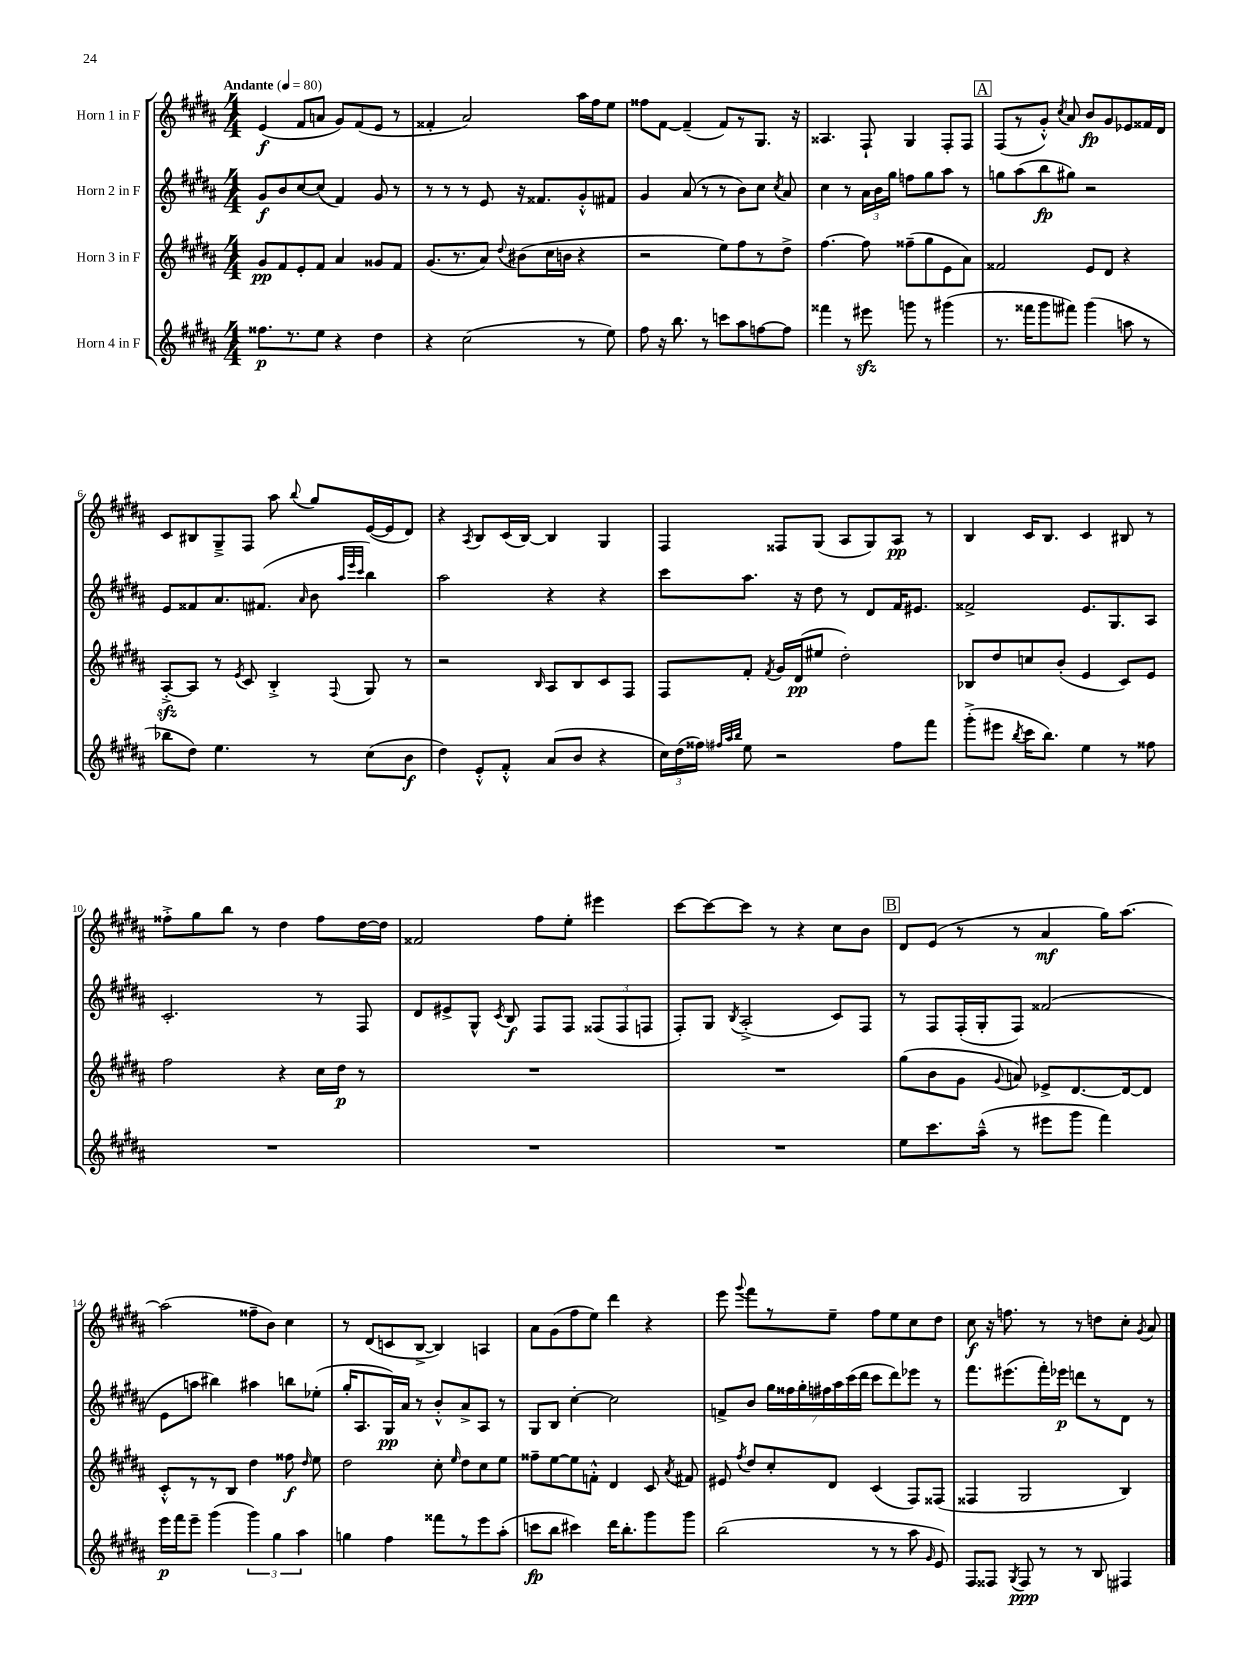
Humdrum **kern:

**kern	**kern	**kern	**kern
*staff4	*staff3	*staff2	*staff1
*clefG2	*clefG2	*clefG2	*clefG2
*k[f#c#g#d#a#]	*k[f#c#g#d#a#]	*k[f#c#g#d#a#]	*k[f#c#g#d#a#]
*M4/4	*M4/4	*M4/4	*M4/4
*MM80	*MM80	*MM80	*MM80
8.ff##	8g#	8g#	(4e
.	8f#	8b	.
8.r	.	.	.
.	8e'	[8cc#	8f#
8ee	8f#	(8cc#]	8a
4r	4a#	4f#)	8g#)
.	.	.	(8f#
4dd#	8g##	8g#	8e
.	8f#	8r	8r
=	=	=	=
4r	(8.g#	8r	4f##'
.	.	8r	.
.	8.r	.	.
(2cc#	.	8r	2a#)
.	8a#)	8e	.
.	8qqdd#	.	.
.	(8b#	16r	.
.	.	8.f##	.
.	16cc#	.	.
.	16b	.	.
8r	4r	8g#'^^	16aa#
.	.	.	16ff#
8ee)	.	8f#	8ee
=	=	=	=
8ff#	2r	4g#	8ff##
16r	.	.	[8f#
8.bb	.	.	.
.	.	(8a#	(4f#~]
8r	.	8r	.
8ccc	8ee)	8r	8f#)
8aa#	8ff#	8b)	8r
[8ff	8r	8cc#	8.G#
.	.	8qcc#	.
8ff]	8dd#^	8a#	.
.	.	.	16r
=	=	=	=
4fff##	[4.ff#	4cc#	4.A##
8r	.	8r	.
8eee#	8ff#]	24a#	8F#`
.	.	24b	.
.	.	24gg#	.
8ggg	(8ff##~	8ff	4G#
8r	8gg#	8gg#	.
(4ggg#	8e	8aa#	8F#'
.	8a#)	8r	8F#
=	=	=	=
8.r	2f##	8gg	(8F#
.	.	(8aa#	8r
16fff##	.	.	.
8ggg#	.	8bb	8g#'^^)
.	.	.	8qcc#
8fff#)	.	8gg#)	8a#
(4ggg#	8e	2r	8b
.	8d#	.	8g#
8aa	4r	.	8e-
8r	.	.	16f##
.	.	.	16d#
=	=	=	=
8bb-	[8A#'^	8e	8c#
8dd#)	8A#]	8f##	8B#
4.ee	8r	8.a#	8G#~^
.	8qe	.	.
.	8c#	.	8F#
.	.	(8.f#	.
.	4B'^	.	8aa#
.	.	16qqa#	8qqbb
8r	.	8b	8gg#
.	.	32qqaa#	.
.	.	32qqeee	.
.	8qqF#	32qqccc#	.
(8cc#	8G#	4bb)	([16e
.	.	.	16e]
8b	8r	.	8d#)
=	=	=	=
4dd#)	2r	2aa#	4r
.	.	.	8qA#
8e'^^	.	.	8B
8f#'^^	.	.	(16c#
.	.	.	[16B)
.	16qqB	.	.
(8a#	8A#	4r	4B]
8b	8B	.	.
4r	8c#	4r	4G#
.	8F#	.	.
=	=	=	=
24cc#)	8F#	8ccc#	4F#
(24dd#	.	.	.
24ff##)	.	.	.
32qqff#	.	.	.
32qqaa#	.	.	.
32qqbb	.	.	.
8ee	8f#'	8.aa#	.
.	8qf#	.	.
2r	16g#	.	8F##
.	(16d#	16r	.
.	8ee#	8dd#	(8G#
.	2dd#')	8r	8A#
.	.	8d#	8G#)
8ff#	.	16f#	8A#
.	.	8.e#	.
8fff#	.	.	8r
=	=	=	=
(8ggg#'^	8B-	2f##^	4B
8eee#	8dd#	.	.
8qbb	.	.	.
16ccc#	8cc	.	16c#
8.bb)	.	.	8.B
.	(8b'	.	.
4ee	4e	8.e	4c#
.	.	8.G#	.
8r	8c#)	.	8B#
8ff##	8e	8A#	8r
=	=	=	=
1r	2ff#	2.c#'	8ff##'^
.	.	.	8gg#
.	.	.	8bb
.	.	.	8r
.	4r	.	4dd#
.	16cc#	8r	8ff##
.	16dd#	.	.
.	8r	8F#	[16dd#
.	.	.	16dd#]
=	=	=	=
1r	1r	8d#	2f##
.	.	8e#^	.
.	.	8G#^^	.
.	.	8qc#	.
.	.	8B	.
.	.	8F#	8ff#
.	.	8F#	8ee'
.	.	(12F##	4eee#
.	.	12F##	.
.	.	12F	.
=	=	=	=
1r	1r	8F#')	[8ccc#
.	.	8G#	8ccc#_
.	.	8qB	.
.	.	(2A#'^	8ccc#]
.	.	.	8r
.	.	.	4r
.	.	8c#)	8cc#
.	.	8F#	8b
=	=	=	=
8ee	(8gg#	8r	8d#
8.ccc#	8b	8F#	(8e
.	8g#	(16F#'	8r
(16aa#~^^	.	16G#'	.
.	8qqg#	.	.
8r	8a)	8F#)	8r
8eee#	8e-^	(2f##	4a#
8ggg#	[8.d#	.	.
4fff#)	.	.	16gg#)
.	16d#_	.	[8.aa#
.	8d#]	.	.
=	=	=	=
16eee	8c#'^^	8e	(2aa#]
16fff#	.	.	.
8eee~	8r	8aa	.
(4ggg#	8r	4bb#)	.
.	8B	.	.
6ggg#)	4dd#	4aa#	8ff##~
.	.	.	8b)
6gg#	.	.	.
.	8ff##	8bb	4cc#
6aa#	.	.	.
.	16qqdd#	.	.
.	8ee	(8ee-'	.
=	=	=	=
4gg	2dd#	16gg#'	8r
.	.	8.A#	.
.	.	.	(8d#
4ff#	.	16G#)	8c
.	.	16a#	.
.	.	8r	[8B^
8fff##	8cc#'	8b'^^	4B])
.	16qqee	.	.
8r	8dd#	8a#^	.
8eee	8cc#	8A#	4A
(8aa#'	8ee	8r	.
=	=	=	=
8ccc	8ff##~	8G#	8a#
8bb	[8ee	8B	(8g#
4ccc#)	8ee]	[4cc#'	8ff#
.	8f'^^	.	8ee)
16ddd#	4d#	2cc#]	4ddd#
8.bb'	.	.	.
8ggg#	8c#	.	4r
.	8qa#	.	.
8ggg#	8f#	.	.
=	=	=	=
(2bb	8e#	8f^	8eee
.	8qff#	.	8qqggg#
.	8dd#	8b	8fff#
.	8cc#'	28gg#	8r
.	.	28ff##	.
.	.	28gg#'	.
.	.	28ff#	.
.	8d#	.	8ee~
.	.	28aa#	.
.	.	(28ccc#	.
.	.	28ddd#	.
8r	(4c#	8ccc#	8ff#
8r	.	8ddd#)	8ee
8aa#	8F#)	8eee-	8cc#
16qqg#	.	.	.
8e)	(8F##	8r	8dd#
=	=	=	=
8F#	4F##	8.fff#	8cc#
8F##	.	.	16r
.	.	(8.eee#	8.ff
8qG#	.	.	.
8F##	2G#	.	.
8r	.	16fff#')	8r
.	.	16eee-	.
8r	.	8ddd	8r
8B	.	8r	8dd
4F#	4B)	8d#	8cc#'
.	.	.	8qg#
.	.	8r	8a#
==	==	==	==
*-	*-	*-	*-
